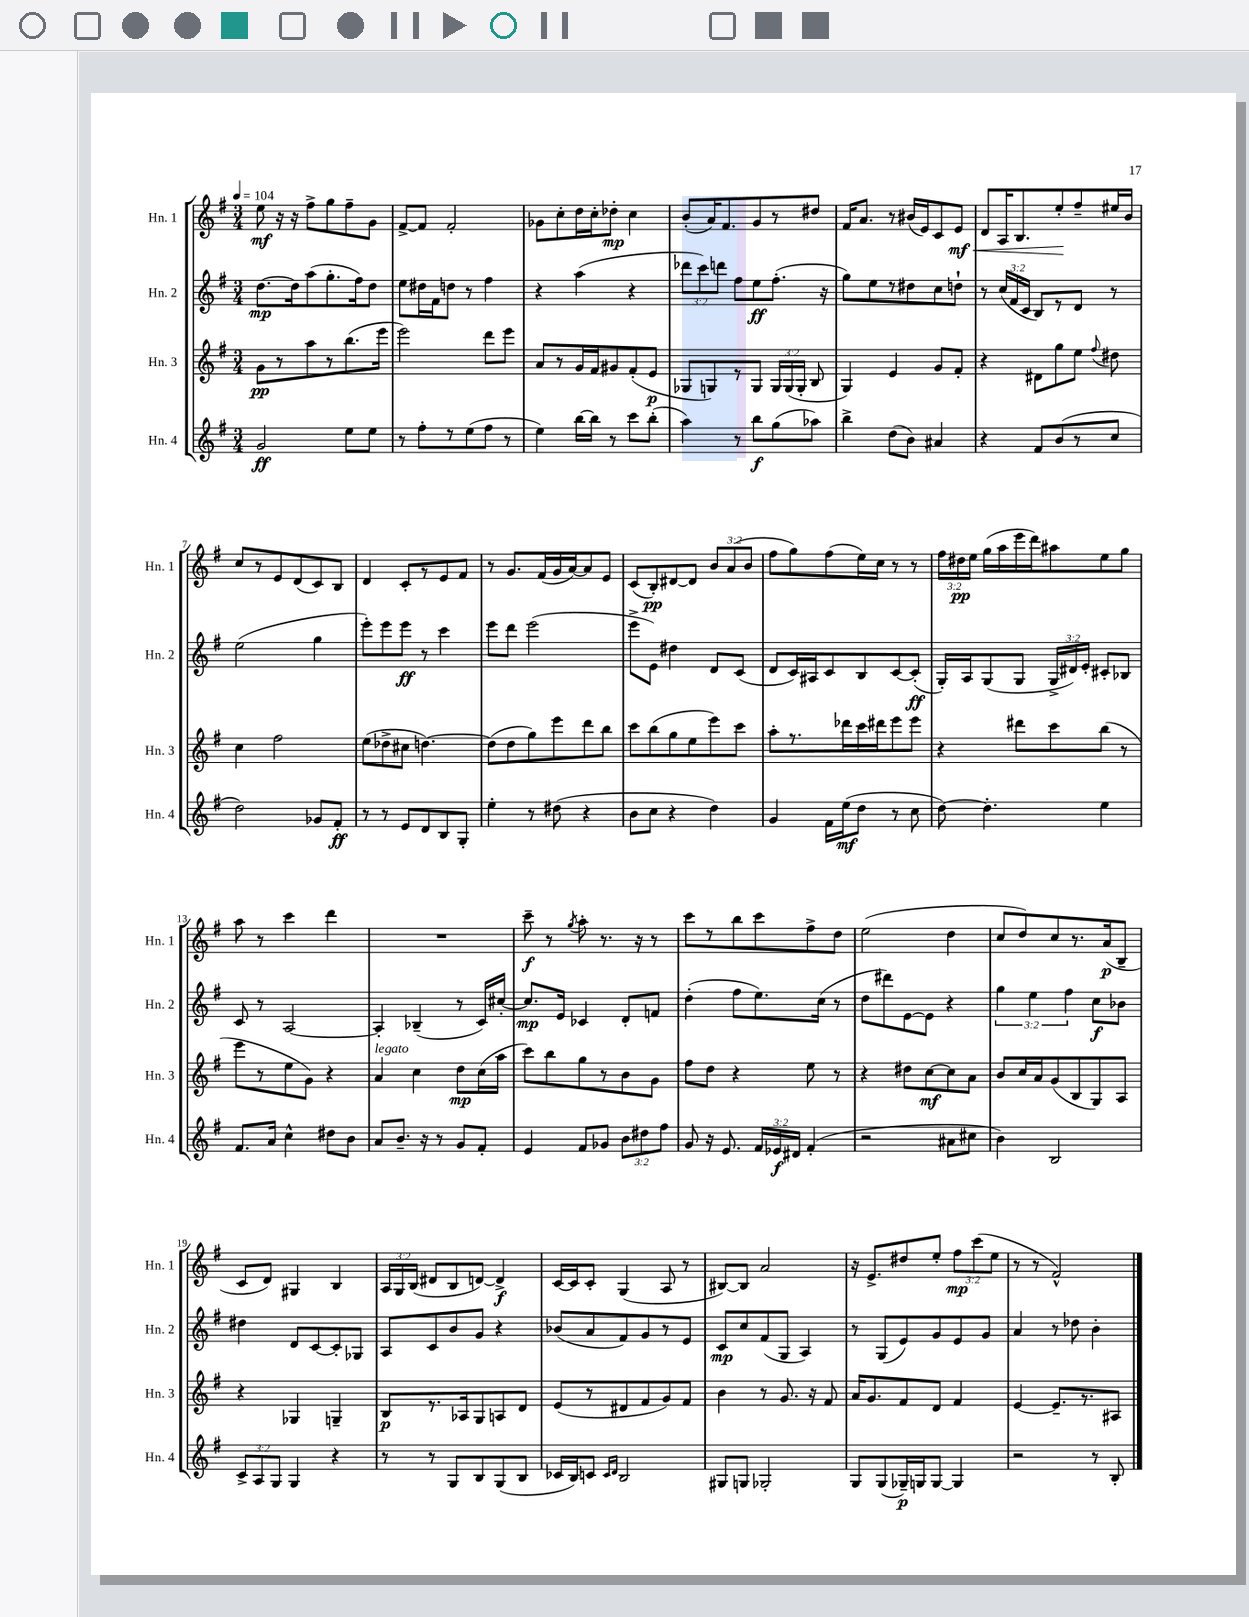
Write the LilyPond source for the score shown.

<<
\new StaffGroup <<
\new Staff = "s0" \with { instrumentName = "Hn. 1" shortInstrumentName = "Hn. 1" } {
    \clef treble \key g \major \numericTimeSignature \time 3/4 \override Staff.TupletNumber.text = #tuplet-number::calc-fraction-text \tempo 4 = 104
    \autoBeamOff e''8\mf r16 r16 fis''8[-> g''8 fis''8-- g'8] |
    fis'8[~-> fis'8] fis'2-. |
    ges'8[ c''8-. d''16 c''16-. des''8]-.\mp c''4 |
    b'8[-.( a'16) fis'8. g'8 r8 dis''8] |
    fis'16[ a'8.] r8 bis'16[( e'16) c'8 e'8]\mf\< |
    d'8[ a16 b8. e''8-.\! fis''8-- eis''16 b'16] |
    c''8[ r8 e'8 d'8( c'8) b8] |
    d'4 c'8[-. r8 e'8 fis'8] |
    r8 g'8.[ fis'16( g'16 a'16~) a'8 e'8] |
    c'8[( b8-.\pp) dis'8~ dis'8] \tuplet 3/2 { b'8[ a'8( b'8] } |
    fis''8[ g''8) fis''8( e''16) c''16] r8 r8 |
    \tuplet 3/2 { fis''16[ dis''16\pp e''16] } g''16[( a''16 e'''16 d'''16) ais''8 e''8 g''8] |
    a''8 r8 c'''4 d'''4 |
    R2. |
    c'''8--\f r8 \acciaccatura { g''8 } a''8-. r8. r16 r8 |
    c'''8[ r8 b''8 c'''8 fis''8-> d''8] |
    e''2( d''4 |
    c''8[ d''8) c''8 r8. a'16\p( b8]-- |
    c'8[ d'8]) gis4 b4 |
    \tuplet 3/2 { a16[ g16 b16]( } dis'8[ b8 d'8]~) d'4->\f |
    c'16[~ c'16 c'8]-. g4( a8 r8 |
    bis8[~) bis8] a'2 |
    r16 e'8.[-> dis''8 e''8]-. \tuplet 3/2 { fis''8[\mp c'''8( e''8] } |
    r8 r8 fis'2-^) \bar "|." |
}
\new Staff = "s1" \with { instrumentName = "Hn. 2" shortInstrumentName = "Hn. 2" } {
    \clef treble \key g \major \numericTimeSignature \time 3/4 \override Staff.TupletNumber.text = #tuplet-number::calc-fraction-text
    \autoBeamOff d''8.[~\mp d''16 a''8( g''8.-. fis''16) d''8] |
    e''8[ dis''16 fis'16 d''8] r8 fis''4 |
    r4 a''4( r4 |
    \tuplet 3/2 { des'''8[ c'''8) d'''8] } fis''8[ e''8\ff fis''8.]-.( r16 |
    g''8[) e''8 r8 dis''8 c''8 d''8]-! |
    r8 \tuplet 3/2 { c''16[( fis'16 c'16] } b8[) r8 d'8] r8 |
    e''2( g''4 |
    e'''8[-.) e'''8 e'''8]\ff r8 c'''4 |
    e'''8[ d'''8] e'''2( |
    e'''8[-> e'8]) dis''4 d'8[ c'8]( |
    d'8[ c'16) ais16 c'8 b8 c'8~ c'8]-.\ff( |
    g16[-.) a16 g8( g8] \tuplet 3/2 { g16[-> dis'16) e'16]-. } cis'8[-. bes8] |
    c'8 r8 a2~ |
    a4-. bes4--( r8 c'16[) cis''16]~-. |
    cis''8.[\mp e'16] ces'4 d'8[-. f'8] |
    d''4-.( fis''8[ e''8.) c''16]( r8 |
    d''8[ dis'''8) e'8~ e'8] r4 |
    \tuplet 3/2 { g''4 e''4 fis''4 } c''8[\f bes'8] |
    dis''4 d'8[ c'8~ c'8-. ges8] |
    a8[ c'8 b'8 g'8] r4 |
    bes'8[( a'8 fis'8) g'8 r8 e'8] |
    c'8[\mp c''8 fis'8( g8] a4) |
    r8 g8[( e'8) g'8 e'8 g'8] |
    a'4 r8 des''8 b'4-. \bar "|." |
}
\new Staff = "s2" \with { instrumentName = "Hn. 3" shortInstrumentName = "Hn. 3" } {
    \clef treble \key g \major \numericTimeSignature \time 3/4 \override Staff.TupletNumber.text = #tuplet-number::calc-fraction-text
    \autoBeamOff g'8[\pp r8 a''8 r8 b''8.( e'''16] |
    e'''2) d'''8[ e'''8] |
    a'8[ r8 g'16 fis'16 gis'8 fis'8-.( e'8]\p |
    ges8[ g8) r8 g8] \tuplet 3/2 { g16[ g16( g16]-. } b8 |
    g4) e'4 g'8[ fis'8]-. |
    r4 dis'8[ g''8 e''8] \appoggiatura { fis''8 } dis''8 |
    c''4 fis''2 |
    e''8[( des''8-> cis''8] d''4.~) |
    d''8[( d''8 g''8) e'''8 d'''8 b''8] |
    c'''8[ b''8( g''8 e''8 e'''8) c'''8] |
    a''8[-. r8. des'''16 c'''16 dis'''16 e'''8 e'''8] |
    r4 dis'''8[ c'''8 b''8]( r8 |
    e'''8[ r8 e''8 g'8]) r4 |
    a'4^\markup { \italic "legato" } c''4 d''8[\mp c''16( a''16] |
    c'''8[) b''8 g''8 r8 b'8 g'8] |
    fis''8[ d''8] r4 e''8 r8 |
    r4 dis''8[ c''8~\mf c''8 a'8] |
    b'8[ c''16 a'16 g'8( b8 g8) a8] |
    r4 ges4 g4-- |
    b8[\p r8. aes16 g8 a8 d'8] |
    e'8[( r8 dis'8 fis'8 g'8) fis'8] |
    b'4 r8 g'8. r16 fis'8 |
    a'16[ g'8. fis'8 d'8] fis'4 |
    e'4~ e'8.[-- r8. ais8] \bar "|." |
}
\new Staff = "s3" \with { instrumentName = "Hn. 4" shortInstrumentName = "Hn. 4" } {
    \clef treble \key g \major \numericTimeSignature \time 3/4 \override Staff.TupletNumber.text = #tuplet-number::calc-fraction-text
    \autoBeamOff g'2\ff e''8[ e''8] |
    r8 fis''8[-. r8 e''8( fis''8] r8 |
    e''4) b''16[~ b''16] r8 c'''8[ b''8]-.( |
    a''4) r8 b''8[\f g''8( aes''8]) |
    b''4-> d''8[( b'8]) ais'4 |
    r4 fis'8[ b'8( r8 c''8] |
    d''2) ges'8[ fis'8]-.\ff |
    r8 r8 e'8[ d'8 b8 g8]-. |
    e''4-. r8 dis''8( r4 |
    b'8[ c''8] r4 d''4) |
    g'4 fis'16[ e''16\mf( d''8] r8 c''8 |
    d''8~) d''4.-. e''4 |
    fis'8.[ a'16] c''4-^ dis''8[ b'8] |
    a'8[ b'8.]-- r16 r8 g'8[ fis'8]-. |
    e'4 fis'8[ ges'8] \tuplet 3/2 { b'8[ dis''8 fis''8] } |
    g'8 r16 e'8. \tuplet 3/2 { fis'16[ ees'16\f dis'16] } fis'4-.( |
    r2 ais'8[ cis''8] |
    b'4) b2 |
    \tuplet 3/2 { c'8[-> a8 g8] } g4 r4 |
    r8 r8 g8[ b8 g8( b8] |
    ces'16[ b16) c'8] \grace { c'16[ d'16] } b2 |
    gis8[ g8] ges2-. |
    g8[ g8( ges16--\p) g16 g8]~ g4 |
    r2 r8 b8-. \bar "|." |
}
>>
>>
